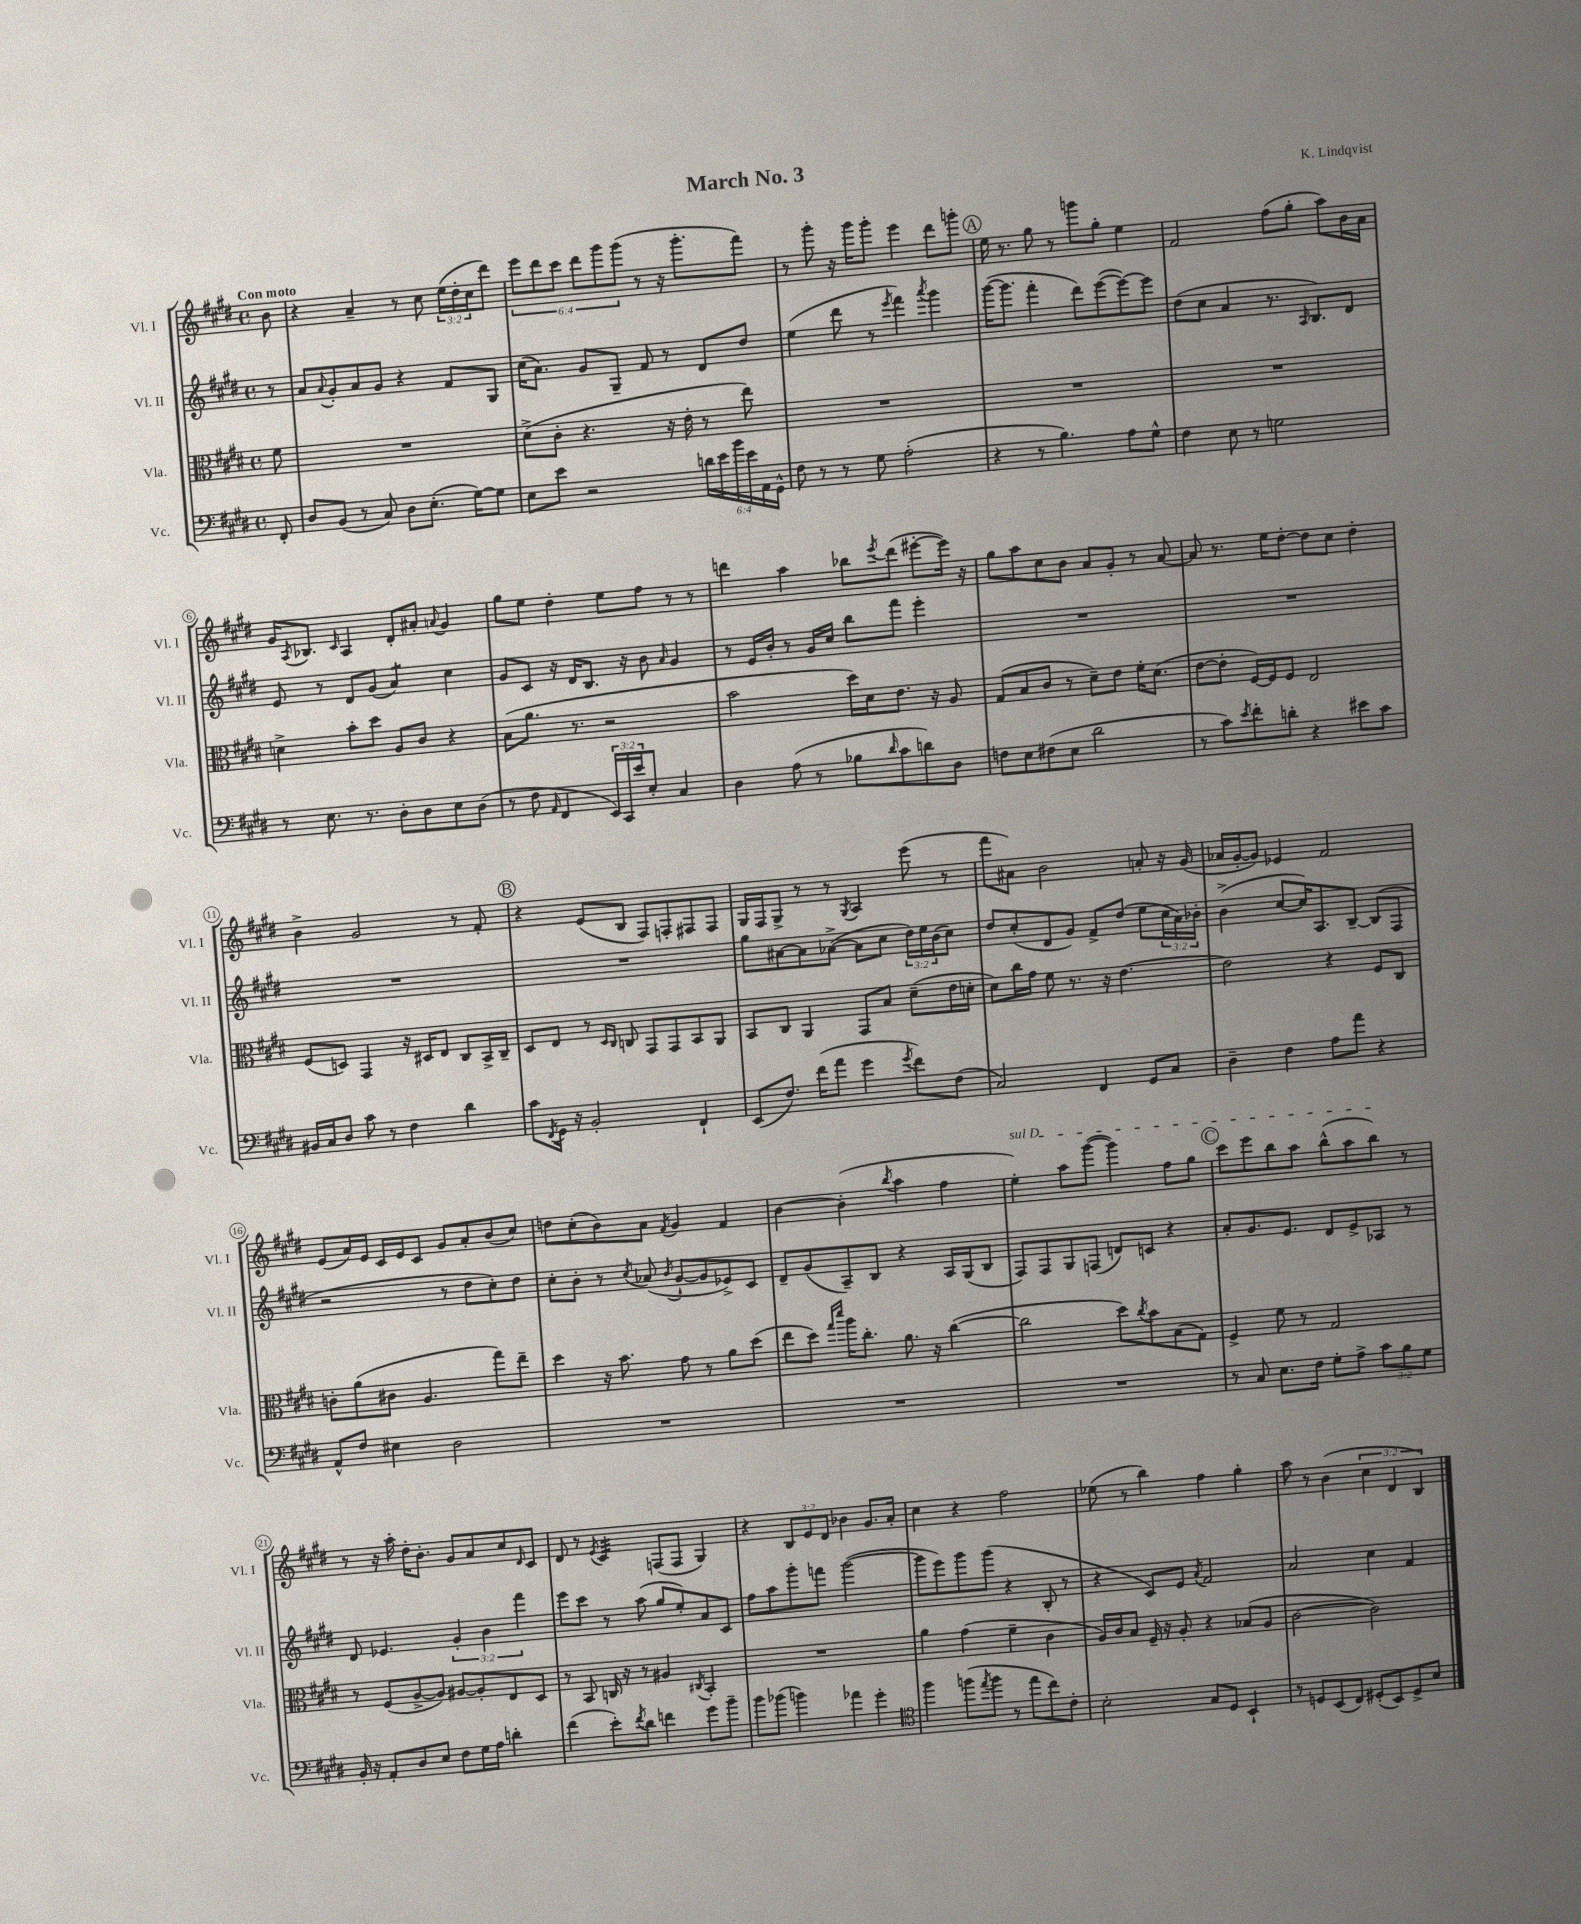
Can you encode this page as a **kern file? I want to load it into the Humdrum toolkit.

**kern	**kern	**kern	**kern
*staff4	*staff3	*staff2	*staff1
*clefF4	*clefC3	*clefG2	*clefG2
*k[f#c#g#d#]	*k[f#c#g#d#]	*k[f#c#g#d#]	*k[f#c#g#d#]
*M4/4	*M4/4	*M4/4	*M4/4
*met(c)	*met(c)	*met(c)	*met(c)
8FF#'	8f#	8r	8b
=	=	=	=
8D#	1r	8a	4r
.	.	8qqa	.
(8BB	.	8g#'	.
8r	.	8a	4a~
8C#)	.	8g#	.
8D#	.	4r	8r
(8.E'	.	.	8cc#
.	.	8f#	(24ee
.	.	.	24dd#'
[16G#)	.	.	.
.	.	.	24cc#
8G#]	.	8G#	8ddd#)
=	=	=	=
8E	(8d#^	(16cc#	12eee
.	.	8.a)	.
.	.	.	12ddd#
8e	8c#'	.	.
.	.	.	12ccc#
2r	4.r	8g#	12ddd#
.	.	.	12ggg#
.	.	8G#~	.
.	.	.	(12ggg#
.	.	8f#	8r
.	16r	8r	16r
.	16e'	.	8.ggg#'
24d	8r	8d#	.
24e	.	.	.
24b	.	.	.
24e	8ee)	8dd#	8fff#)
24AA	.	.	.
24GG#^^	.	.	.
=	=	=	=
8F#	1r	(4ee	8r
8r	.	.	8ggg#'
8r	.	8ddd#	16r
.	.	.	16ggg#
8G#	.	8r	8ggg#'
.	.	8qeee	.
(2A'	.	4fff#)	4eee
.	.	8qaaa	.
.	.	4ggg#	8ddd#
.	.	.	8ggg'
=	=	=	=
4r	1r	([16ggg#	16ee
.	.	8.ggg#]	8.r
8r	.	4fff#'	8gg#
4.B)	.	.	8r
.	.	8ddd#)	8ggg
.	.	([8eee	8gg#'
8A	.	8eee_)	4ee
8G#^^	.	8eee]	.
=	=	=	=
4F#	1r	(8dd#	2f#
.	.	8cc#	.
8E	.	4a	.
8r	.	.	.
2G	.	8.r	(8ff#
.	.	.	8gg#'
.	.	16qqA	.
.	.	8.B)	.
.	.	.	8aa)
.	.	8d#	16b
.	.	.	16a
=	=	=	=
8r	4d^	8e	16g#
.	.	.	8qA
.	.	.	8.B-
8.E	.	8r	.
.	.	.	16qqc#
.	8b'	8d#	4A
8.r	.	.	.
.	8dd#	(8g#	.
8D#'	8A	4a)	8d#'
8D#	8c#	.	8a#'
.	.	.	8qqa
8E	4r	4cc#	4g#
(8D#	.	.	.
=	=	=	=
8r	(8B	8g#	8gg#
8F#	8.a	8c#	8ee
16qqAA	.	.	.
4FF#	.	16r	4dd#'
.	8.r	16d#	.
.	.	8.B	.
24EE)	2r	.	8ee
24CC#	.	.	.
.	.	16r	.
24e	.	.	.
8E'	.	8b	8ff#
.	.	16qqa	.
4C#	.	4g#	8r
.	.	.	8r
=	=	=	=
4D#	2b	8r	4ddd
.	.	16e	.
.	.	16b'	.
(8A	.	8r	4aa
8r	.	16g#	.
.	.	16cc#	.
8B-	16dd#)	8bb	8bb-
.	16d#	.	.
16qqd#	.	.	8qeee
8c#	8.e	8fff#	(8ddd
8d)	.	4eee'	[8eee#'
.	16r	.	.
8D#	8A	.	16eee#])
.	.	.	16r
=	=	=	=
8F	(8G#	1r	8gg#
8E	8B	.	8aa
(8F#	8c#	.	8cc#
8E	8r	.	8b
2d#	8d#~)	.	8a
.	8e	.	8g#'
.	16f#'	.	8r
.	(8.d#	.	.
.	.	.	[8a
=	=	=	=
8r	[8e	1r	8a]
8c#)	8e']	.	8.r
8qe	.	.	.
8f#'	[16F#)	.	.
.	16F#]	.	16ee
8d'	8F#	.	[8dd#'
4r	2E	.	8dd#]
.	.	.	8cc#
8e#	.	.	4dd#'
8c#	.	.	.
=	=	=	=
16BB#	(8F#	1r	4b^
16C#	.	.	.
8D#	8D)	.	.
8c#	4GG#	.	2g#
8r	.	.	.
4F#	16r	.	.
.	16D#	.	.
.	8E	.	.
4d#	8C#	.	8r
.	16BB^	.	8f#'
.	16C#~	.	.
=	=	=	=
8c#	8D#	1r	4r
8qFF#	.	.	.
16GG#	8E	.	.
16r	.	.	.
2BB'	8r	.	(8e
.	16qqD#	.	.
.	16qqC#	.	.
.	8C	.	8B
.	8GG#	.	8F#)
.	8GG#	.	8F'
4FF#`	8BB	.	8F#
.	8AA	.	8F#
=	=	=	=
(8EE	8BB	8gg#	16G#
.	.	.	16F#
8.F#)	8C#	[8a#	8G#^
.	4AA	8a#]	8r
(16f#	.	.	.
8a	.	([8a-^	8r
.	.	.	8qG#
4g#	8GG#	8a-]	4A
.	8B	8cc#	.
8qg#	.	.	.
8f#)	(8d#~	24dd#)	(8eee
.	.	24ee	.
.	.	(24b	.
(8F#	16e	8cc#)	8r
.	16d'	.	.
=	=	=	=
2C#)	8d#)	8dd#	8fff#
.	16cc#	(8cc#'	8a#)
.	16g#	.	.
.	8f#	8d#	2b
.	8.r	8g#)	.
4FF#	.	8f#^	.
.	16r	.	.
.	[4.e	(8dd#	.
8GG#	.	8ee	8a'
8C#	.	24cc#	16r
.	.	24a)	.
.	.	.	(16g#
.	.	24b-'	.
=	=	=	=
4D#~	2e]	(4b^	16a-
.	.	.	[16g#'
.	.	.	8g#])
4F#	.	[8cc#	4e-
.	.	16cc#])	.
.	.	8.A	.
8A	4r	.	2f#
8a	.	[8B~	.
4r	8F#	(8B]	.
.	8C#	8F#	.
=	=	=	=
8AA^^	8c'	2r	(8e
8F#	(8a	.	16a)
.	.	.	16e
4E#	8c#	.	16c#
.	.	.	16e
.	4.A	.	8c#
2D#	.	8r	8g#
.	.	8dd#	8a'
.	8gg#)	8cc#')	(8b
.	8ee~	8dd#	8cc#)
=	=	=	=
1r	4dd#	8cc#'	8dd
.	.	8b'	(8cc#'
.	16r	8r	8b)
.	8.b	.	.
.	.	8qcc#	.
.	.	(8a-	8a
.	.	8qb	8qf#
.	8g#	[8g#`	4g#
.	8r	8g#]	.
.	8a	8e-^)	4f#
.	(8dd#	8c#	.
=	=	=	=
1r	8ee	8d#~	[4b
.	8dd#)	(8g#	.
.	16qqgg#	.	.
.	16qqddd#	.	.
.	16aa	8A~)	(4b']
.	8.cc#'	.	.
.	.	8B	.
.	.	.	8qbb
.	8.a	4r	4aa
.	16r	.	.
.	([4cc#	16A	4ff#
.	.	(16G#	.
.	.	8B	.
=	=	=	=
1r	2cc#]	8F#)	4ee')
.	.	8F#	.
.	.	8G#	8aa
.	.	(8F	([8ggg#
.	8dd#)	8d)	4ggg#])
.	8qcc#	.	.
.	8b	8c	.
.	(8B	4r	8ff#
.	8G#)	.	8gg#
=	=	=	=
8r	4F#^	8a'	8ccc#
8C#	.	8.g#	8eee
8.E	8f#	.	8bb
.	.	8.e	.
.	8r	.	8aa
16F#	.	.	.
8G#'	2G#	8d#	(8bb^^
8A^	.	8e^	8aa
12c#	.	8A-	8bb)
12B	.	.	.
.	.	8r	8r
12G#	.	.	.
=	=	=	=
16BB'	8r	8d#	8r
16r	.	.	.
8AA'	(8F#	4.e-	16r
.	.	.	16aa'
8D#	[8A^	.	16dd#'
.	.	.	8.b'
8E	8A])	.	.
8F#	[8A#	6g#'	8g#
16G#	8A#']	.	8a
.	.	6b	.
16A	.	.	.
4d'	8E	.	8cc#
.	.	6fff#	.
.	.	.	16qqd#
.	8D#	.	8c#
=	=	=	=
(4f#	8r	8eee	8d#
.	8BB	8ccc#	8r
.	.	.	8qe
8e')	16C	8r	4c#
.	16r	.	.
8qf#	.	.	.
8d#	8r	(8aa	.
4f	4A#	8gg#	(8F
.	.	8ee')	8F
.	8qC#	.	.
8g#	4BB'	8a	4G#)
8b~	.	8c#	.
=	=	=	=
8b	1r	8ff#	4r
(8b-	.	8aa	.
4b)	.	8ggg#'	12B
.	.	.	12e
.	.	8fff	.
.	.	.	12d#
4a-	.	([2ggg#	4b-
4g#'	.	.	8.g#
.	.	.	16a'
=	=	=	=
*clefC4	*	*	*
4ff#	4a	8ggg#]	4cc#
.	.	8eee)	.
(8ff	(4g#	8ggg#	4r
8qee	.	.	.
8ff	.	(8ggg#	.
8r	4f#~	4r	2ff#
8ee	.	.	.
8cc#)	4c#	8B'	.
8c#'	.	8r	.
=	=	=	=
2B'	16A)	4r	(8ee-
.	16c#	.	.
.	8B	.	8r
.	16F#~	8c#)	4bb)
.	16r	.	.
.	8A'	8e	.
.	.	8qa	.
8G#	4r	2f#	4ff#
8D#	.	.	.
4BB`	(8B-	.	4gg#'
.	8A	.	.
=	=	=	=
8r	[2c#	2a	8aa
8D	.	.	8r
(8BB	.	.	(4b
8C#)	.	.	.
(8D#'	2c#])	4cc#	6cc#
8BB)	.	.	.
.	.	.	6d#
8D#^	.	4f#	.
.	.	.	6B)
8B	.	.	.
==	==	==	==
*-	*-	*-	*-
